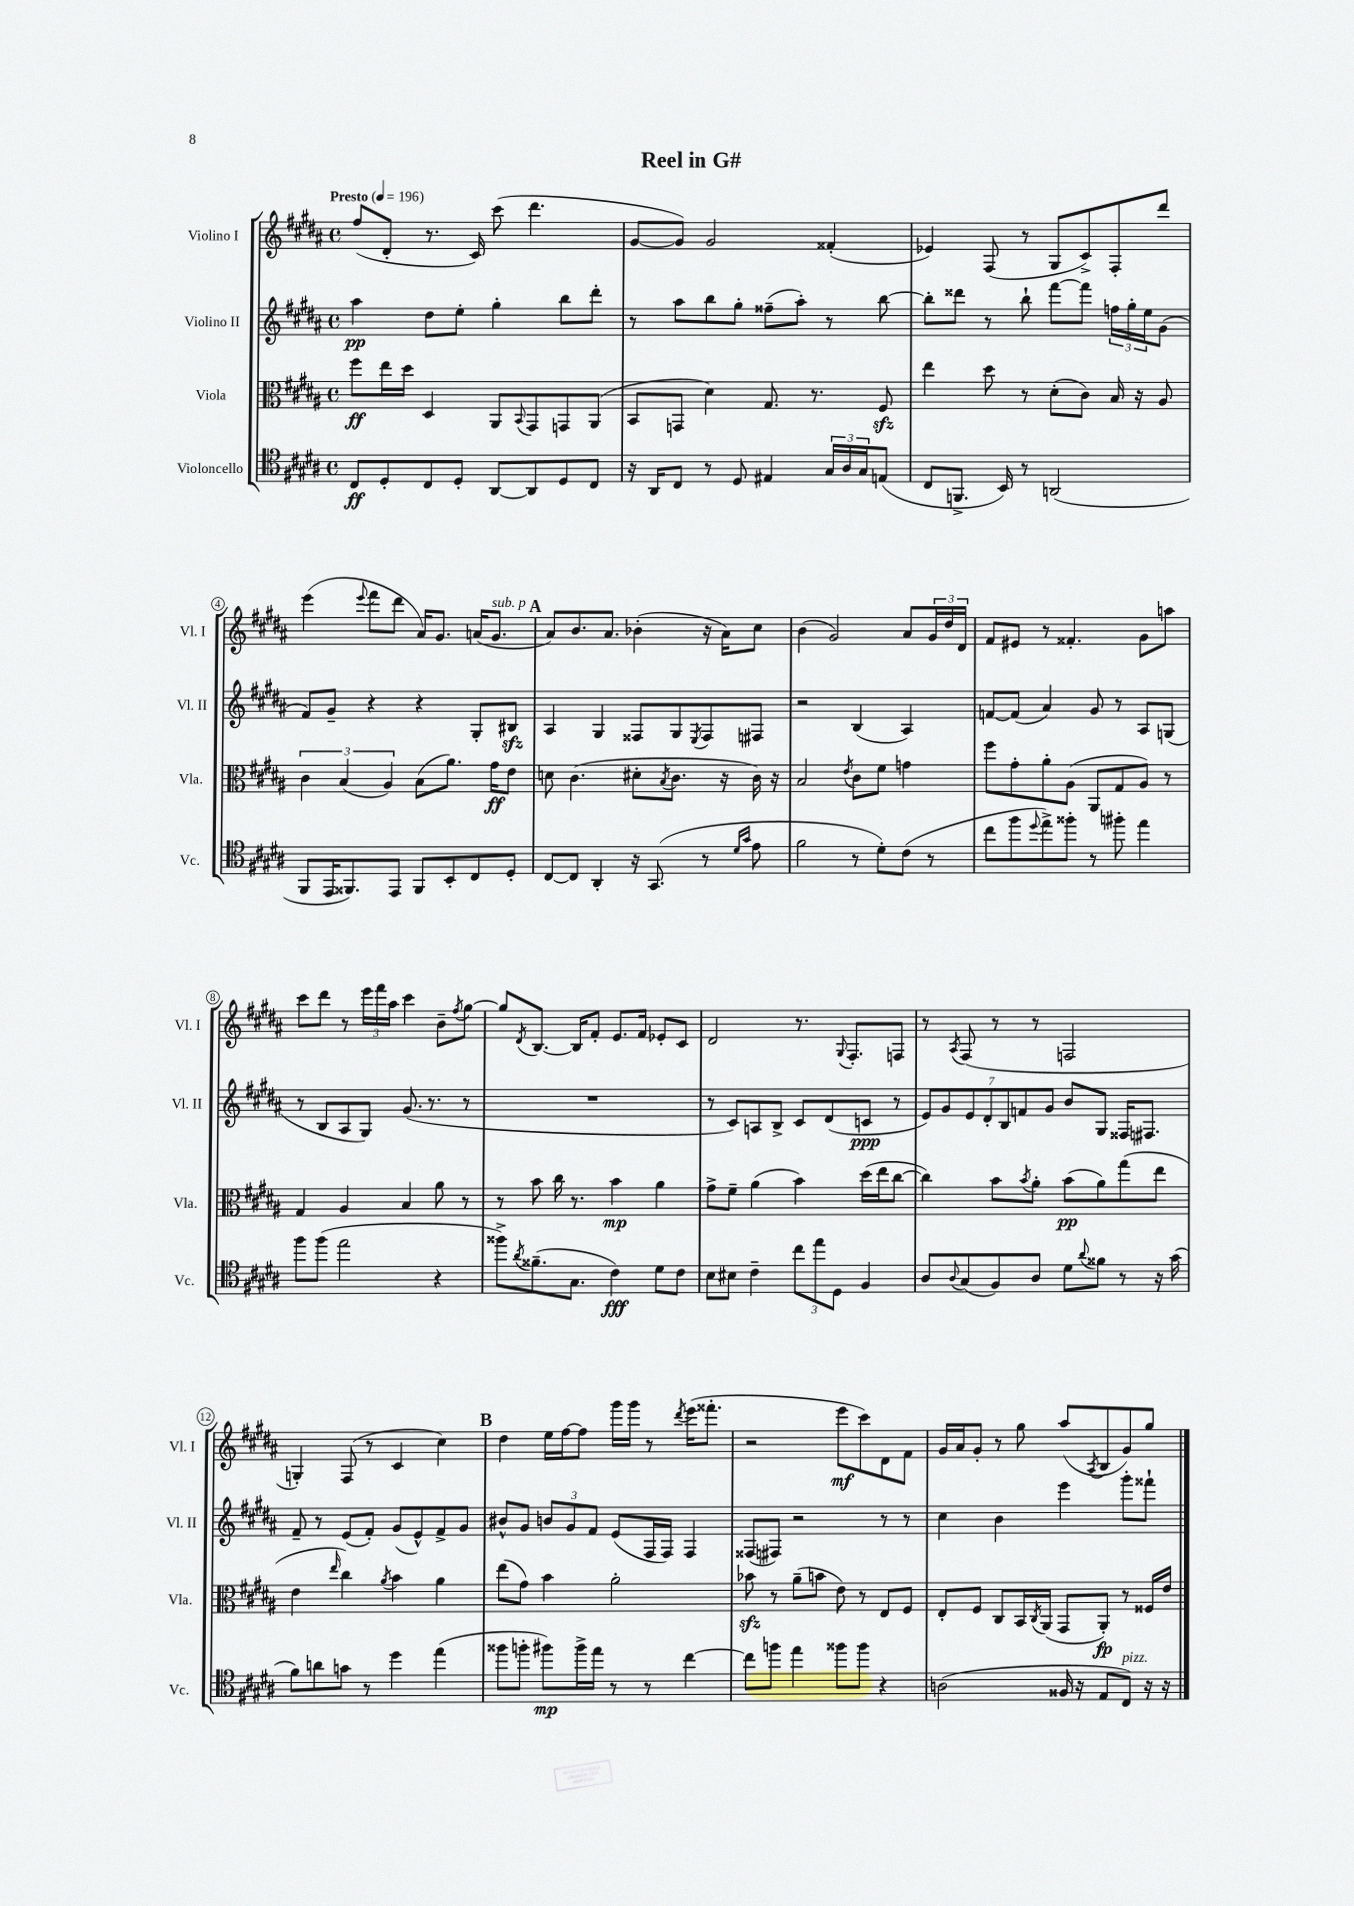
\header { title = "Reel in G#" }
<<
\new StaffGroup <<
\new Staff = "s0" \with { instrumentName = "Violino I" shortInstrumentName = "Vl. I" } {
    \clef treble \key b \major \defaultTimeSignature \time 4/4 \tempo "Presto" 4 = 196
    fis''8( dis'8-. r8. cis'16) cis'''8( dis'''4. |
    gis'8~ gis'8) gis'2 fisis'4-.( |
    ees'4) fis8( r8 gis8 cis'8->) fis8-. dis'''8 |
    e'''4( \appoggiatura { e'''8 } fis'''8 dis'''8 ais'16) gis'8. a'16( gis'8.^\markup { \italic "sub. p" } |
    \mark \markup { \bold "A" } ais'8) b'8. ais'8. bes'4-.( r16 ais'16) cis''8 |
    b'4( gis'2) ais'8 \tuplet 3/2 { gis'16 dis''16 dis'16 } |
    fis'8 eis'8 r8 fisis'4.-. gis'8 a''8 |
    cis'''8 dis'''8 r8 \tuplet 3/2 { e'''16 fis'''16 ais''16 } cis'''4 b'8-- \acciaccatura { fis''8 } gis''8~ |
    gis''8 \acciaccatura { dis'8 } b8.~ b16 fis'8-. e'8. fis'16 ees'8-. cis'8 |
    dis'2 r8. \appoggiatura { gis8 } fis8.-. f8 |
    r8 \acciaccatura { ais8 } fis8( r8 r8 f2 |
    g4-.) fis8( r8 cis'4 cis''4) |
    \mark \markup { \bold "B" } dis''4 e''16 fis''16~ fis''8 gis'''16 gis'''16 r8 \acciaccatura { dis'''8 } e'''16( fisis'''8.-. |
    r2 e'''8\mf cis'''8) dis'8 fis'8 |
    gis'16 ais'16 gis'8-. r8 gis''8 ais''8( \acciaccatura { ais8 } b8 gis'8) gis''8 \bar "|." |
}
\new Staff = "s1" \with { instrumentName = "Violino II" shortInstrumentName = "Vl. II" } {
    \clef treble \key b \major \defaultTimeSignature \time 4/4
    ais''4\pp dis''8 e''8-. gis''4-. b''8 dis'''8-. |
    r8 ais''8 b''8 gis''8-. fisis''8--( ais''8-.) r8 b''8~ |
    b''8-. disis'''8 r8 b''8-! fis'''8~ fis'''8 \tuplet 3/2 { f''16 gis''16-. e''16 } gis'8( |
    fis'8) gis'8-- r4 r4 gis8-. bis8\sfz |
    \mark \markup { \bold "A" } ais4 gis4 fisis8 gis8 \acciaccatura { e8 } fisis8 fis8 |
    r2 b4( ais4) |
    f'8~ f'8( ais'4) gis'8 r8 ais8 g8( |
    r8 b8 ais8 gis8) gis'8.( r8. r8 |
    R1 |
    r8 cis'8) a8 b8-> cis'8 dis'8( c'8\ppp r8 |
    \tuplet 7/4 { e'8) gis'8 e'8 dis'8-. b8 f'8 gis'8 } b'8 gis8 fisis16 fis8. |
    fis'8-- r8 e'8( fis'8-.) gis'8( e'8-^) fis'8-> gis'8 |
    \mark \markup { \bold "B" } bis'8-^ gis'8 \tuplet 3/2 { b'8 gis'8 fis'8 } e'8( fis16 fis16) fis4 |
    fisis8( fis8) r2 r8 r8 |
    cis''4 b'4 e'''4 gis'''8-. fisis'''8-! \bar "|." |
}
\new Staff = "s2" \with { instrumentName = "Viola" shortInstrumentName = "Vla." } {
    \clef alto \key b \major \defaultTimeSignature \time 4/4
    fis''8\ff e''16 dis''16 dis4 ais,8 \appoggiatura { b,8 } gis,8 g,8 ais,8( |
    b,8 g,8 dis'4) gis8. r8. fis8\sfz |
    e''4 dis''8 r8 dis'8-.( cis'8) b16 r16 ais8 |
    \tuplet 3/2 { cis'4 b4( ais4) } b8( ais'8.) gis'16\ff e'8 |
    \mark \markup { \bold "A" } d'8 cis'4.( dis'8-. \acciaccatura { b8 } cis'8. r16 cis'16) r16 |
    b2 \acciaccatura { e'8 } cis'8 fis'8 g'4 |
    fis''8 gis'8-. ais'8-. ais8( ais,8 gis8 ais8) r8 |
    gis4 ais4 b4 ais'8 r8 |
    r8 b'8 cis''16 r8. b'4\mp ais'4 |
    gis'8-> fis'8-- ais'4( b'4) dis''16( e''16 cis''8~ |
    cis''4) b'8 \acciaccatura { b'8 } ais'8-. b'8\pp( ais'8) gis''8( e''8 |
    e'4 \grace { e''16 } cis''4) \acciaccatura { ais'8 } b'4 ais'4 |
    \mark \markup { \bold "B" } e''8( gis'8) b'4 ais'2-. |
    bes'8\sfz r8 ais'8--( b'8 e'8) r8 e8 fis8 |
    e8-. fis8 cis8 b,16 \acciaccatura { cis8 } ais,16( gis,8 ais,8-.\fp) r8 fisis16 e'16 \bar "|." |
}
\new Staff = "s3" \with { instrumentName = "Violoncello" shortInstrumentName = "Vc." } {
    \clef tenor \key b \major \defaultTimeSignature \time 4/4
    cis8\ff dis8-. cis8 dis8-. ais,8~ ais,8 dis8 cis8 |
    r16 ais,16 cis8 r8 dis8 eis4 \tuplet 3/2 { gis16 ais16 gis16 } e8( |
    cis8 f,8.-> b,16) r8 a,2( |
    fis,8 e,16 fisis,8.) e,8 fisis,8 b,8-. cis8 dis8-. |
    \mark \markup { \bold "A" } cis8~ cis8 ais,4-. r16 gis,8.( r8 \grace { dis'16 gis'16 } e'8 |
    fis'2 r8 dis'8-.) cis'8( r8 |
    cis''8 fis''8 \appoggiatura { dis''8 } e''8->) fisis''8-. r8 fis''8-. e''4 |
    fis''8 fis''8( e''2 r4 |
    fisis''8->) \acciaccatura { ais'8 } fisis'8.--( gis8. cis'4\fff) dis'8 cis'8 |
    b8 bis8 cis'4-- \tuplet 3/2 { cis''8 e''8 dis8 } fis4 |
    ais8 \appoggiatura { ais8 } gis8( fis8) ais8 dis'8 \appoggiatura { ais'8 } fisis'8 r8 r16 gis'16( |
    fis'8) a'8 g'8 r8 dis''4 e''4( |
    \mark \markup { \bold "B" } fisis''8 f''8-. fis''8\mp) fis''16-> e''16 r8 r8 cis''4~ |
    cis''8 f''8 e''4 fisis''8 fisis''8 r4 |
    a2( fisis16 r16 e8 cis8^\markup { \italic "pizz." }) r16 r16 \bar "|." |
}
>>
>>
\layout { \context { \Score \override BarNumber.stencil = #(make-stencil-circler 0.1 0.3 ly:text-interface::print) } }
